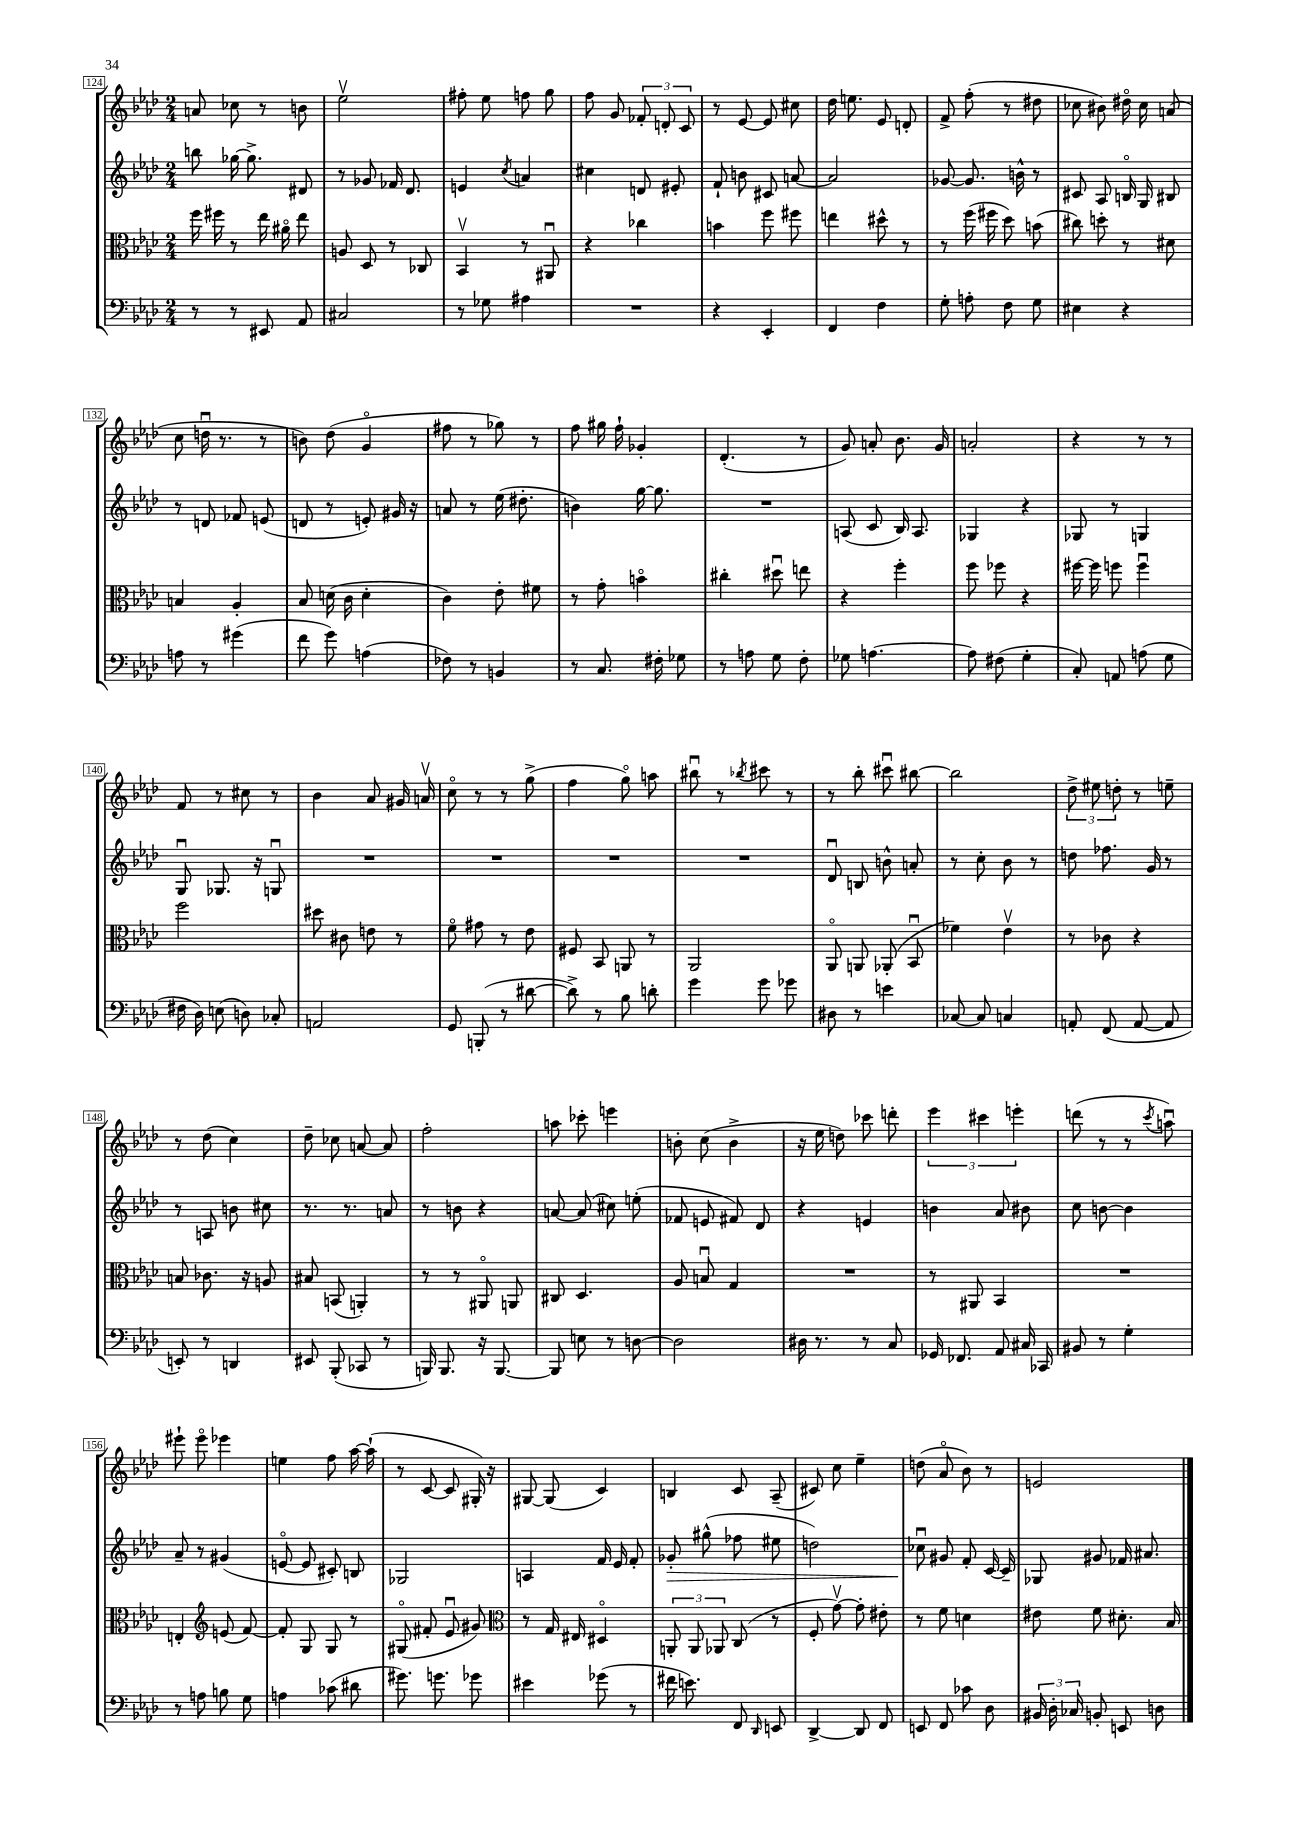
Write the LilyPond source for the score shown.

<<
\new StaffGroup <<
\new Staff = "s0" {
    \clef treble \key aes \major \numericTimeSignature \time 2/4
    \autoBeamOff a'8 ces''8 r8 b'8 |
    ees''2\upbow |
    fis''8-. ees''8 f''8 g''8 |
    f''8 g'8 \tuplet 3/2 { fes'8-. d'8-. c'8 } |
    r8 ees'8~ ees'8 cis''8 |
    des''16 e''8. ees'8 d'8-. |
    f'8-> f''8-.( r8 dis''8 |
    ces''8 bis'8) dis''16\flageolet ces''16 a'8( |
    c''8 d''16\downbow r8. r8 |
    b'8) des''8( g'4\flageolet |
    fis''8 r8 ges''8) r8 |
    f''8 gis''16 f''16-! ges'4-. |
    des'4.-.( r8 |
    g'8) a'8-. bes'8. g'16 |
    a'2-. |
    r4 r8 r8 |
    f'8 r8 cis''8 r8 |
    bes'4 aes'8 gis'16 a'16\upbow |
    c''8\flageolet r8 r8 g''8->( |
    f''4 g''8\flageolet) a''8 |
    bis''8\downbow r8 \acciaccatura { bes''8 } cis'''8 r8 |
    r8 bes''8-. cis'''8\downbow bis''8~ |
    bis''2 |
    \tuplet 3/2 { des''8-> eis''8 d''8-. } r8 e''8-- |
    r8 des''8( c''4) |
    des''8-- ces''8 a'8~ a'8 |
    f''2-. |
    a''8 ces'''8-. e'''4 |
    b'8-. c''8( b'4-> |
    r16 ees''16 d''8) ces'''8 d'''8-. |
    \tuplet 3/2 { ees'''4 cis'''4 e'''4-. } |
    d'''8( r8 r8 \acciaccatura { c'''8 } a''8\downbow) |
    eis'''8-! eis'''8\flageolet ees'''4 |
    e''4 f''8 aes''16~ aes''16-!( |
    r8 c'8~ c'8 gis16-.) r16 |
    gis8~ gis8( c'4) |
    b4 c'8 aes8--( |
    cis'8) c''8 ees''4-- |
    d''8( aes'8\flageolet bes'8) r8 |
    e'2 \bar "|." |
}
\new Staff = "s1" {
    \clef treble \key aes \major \numericTimeSignature \time 2/4
    \autoBeamOff b''8 ges''16~ ges''8.-> dis'8 |
    r8 ges'8 fes'16 des'8. |
    e'4 \acciaccatura { c''8 } a'4 |
    cis''4 d'8 eis'8-. |
    f'8-! b'8 cis'8 a'8~ |
    a'2 |
    ges'8~ ges'8. b'16-^ r8 |
    cis'8 aes8 b16\flageolet g16 bis8 |
    r8 d'8 fes'8 e'8( |
    d'8 r8 e'8-.) gis'16 r16 |
    a'8 r8 ees''16( dis''8.-. |
    b'4) g''16~ g''8. |
    R2 |
    a8( c'8 bes16) a8. |
    ges4 r4 |
    ges8 r8 g4 |
    g8\downbow ges8. r16 g8\downbow |
    R2 |
    R2 |
    R2 |
    R2 |
    des'8\downbow b8 b'8-^ a'8-. |
    r8 c''8-. bes'8 r8 |
    d''8 fes''8. g'16 r8 |
    r8 a8 b'8 cis''8 |
    r8. r8. a'8 |
    r8 b'8 r4 |
    a'8~ a'8( cis''8) e''8-.( |
    fes'8 e'8 fis'8) des'8 |
    r4 e'4 |
    b'4 aes'8 bis'8 |
    c''8 b'8~ b'4 |
    aes'8-- r8 gis'4( |
    e'8~\flageolet e'8 cis'8-.) b8 |
    ges2 |
    a4 f'16 ees'16 f'8-. |
    ges'8-.\> gis''8-^( fes''8 eis''8 |
    d''2) |
    ces''8\downbow\! gis'8 f'8-. c'16~ c'16-- |
    ges8 gis'8 fes'16 ais'8. \bar "|." |
}
\new Staff = "s2" {
    \clef alto \key aes \major \numericTimeSignature \time 2/4
    \autoBeamOff f''16 fis''16 r8 ees''16 ais'16\flageolet ees''8 |
    a8 des8 r8 ces8 |
    bes,4\upbow r8 ais,8\downbow |
    r4 ces''4 |
    b'4 f''8 fis''8 |
    e''4 dis''8-^ r8 |
    r8 f''16( fis''16 des''8) b'8( |
    cis''8) d''8-. r8 dis'8 |
    b4 aes4-. |
    bes8 d'16( c'16 d'4-. |
    c'4) ees'8-. fis'8 |
    r8 g'8-. b'4\flageolet |
    cis''4-. dis''8\downbow e''8 |
    r4 f''4-. |
    f''8 fes''8 r4 |
    fis''16~ fis''16 f''8 f''4\downbow |
    f''2 |
    dis''8 cis'8 e'8 r8 |
    f'8\flageolet gis'8 r8 ees'8 |
    fis8 bes,8 a,8 r8 |
    aes,2 |
    aes,8\flageolet a,8 aes,8-.( bes,8\downbow |
    fes'4) ees'4\upbow |
    r8 ces'8 r4 |
    b8 ces'8. r16 a8 |
    bis8 b,8( a,4-.) |
    r8 r8 ais,8\flageolet a,8 |
    cis8 des4. |
    aes8 b8\downbow g4 |
    R2 |
    r8 ais,8 bes,4 |
    R2 |
    e4-. \clef treble e'8( f'8~) |
    f'8-. g8 g8 r8 |
    gis8\flageolet( fis'8-. ees'8\downbow gis'8) |
    \clef alto r8 g16 eis16 dis4\flageolet |
    \tuplet 3/2 { a,8-. a,8 aes,8 } c8( r8 |
    f8-. g'8~\upbow) g'8-. eis'8-. |
    r8 f'8 d'4 |
    eis'8 f'8 dis'8.-. bes16 \bar "|." |
}
\new Staff = "s3" {
    \clef bass \key aes \major \numericTimeSignature \time 2/4
    \autoBeamOff r8 r8 eis,8 aes,8 |
    cis2 |
    r8 ges8 ais4 |
    R2 |
    r4 ees,4-. |
    f,4 f4 |
    g8-. a8-. f8 g8 |
    eis4 r4 |
    a8 r8 gis'4( |
    f'8 g'8) a4( |
    fes8) r8 b,4 |
    r8 c8. fis16-. ges8 |
    r8 a8 g8 f8-. |
    ges8 a4.~ |
    a8 fis8( g4-. |
    c8-.) a,8 a8( g8 |
    fis16 des16) e8( d8) ces8-. |
    a,2 |
    g,8 b,,8-.( r8 dis'8~ |
    dis'8->) r8 bes8 d'8-. |
    g'4 g'8 ges'8 |
    dis8 r8 e'4 |
    ces8~ ces8 c4 |
    a,8-. f,8( a,8~ a,8 |
    e,8-.) r8 d,4 |
    eis,8 bes,,8-.( ces,8 r8 |
    b,,16) b,,8. r16 b,,8.~ |
    b,,8 e8 r8 d8~ |
    d2 |
    dis16 r8. r8 c8 |
    ges,16 fes,8. aes,8 cis16 ces,16 |
    bis,8 r8 g4-. |
    r8 a8 b8 g8 |
    a4 ces'8( dis'8 |
    gis'8.) g'8. ges'8 |
    eis'4 ges'8( r8 |
    fis'16 e'8.) f,8 \grace { des,16 } e,8 |
    des,4~-> des,8 f,8 |
    e,8 f,8 ces'8 des8 |
    \tuplet 3/2 { bis,16 des16-. ces16 } b,8-. e,8 d8 \bar "|." |
}
>>
>>
\layout { \context { \Score currentBarNumber = #124 \override BarNumber.stencil = #(make-stencil-boxer 0.1 0.3 ly:text-interface::print) } }
